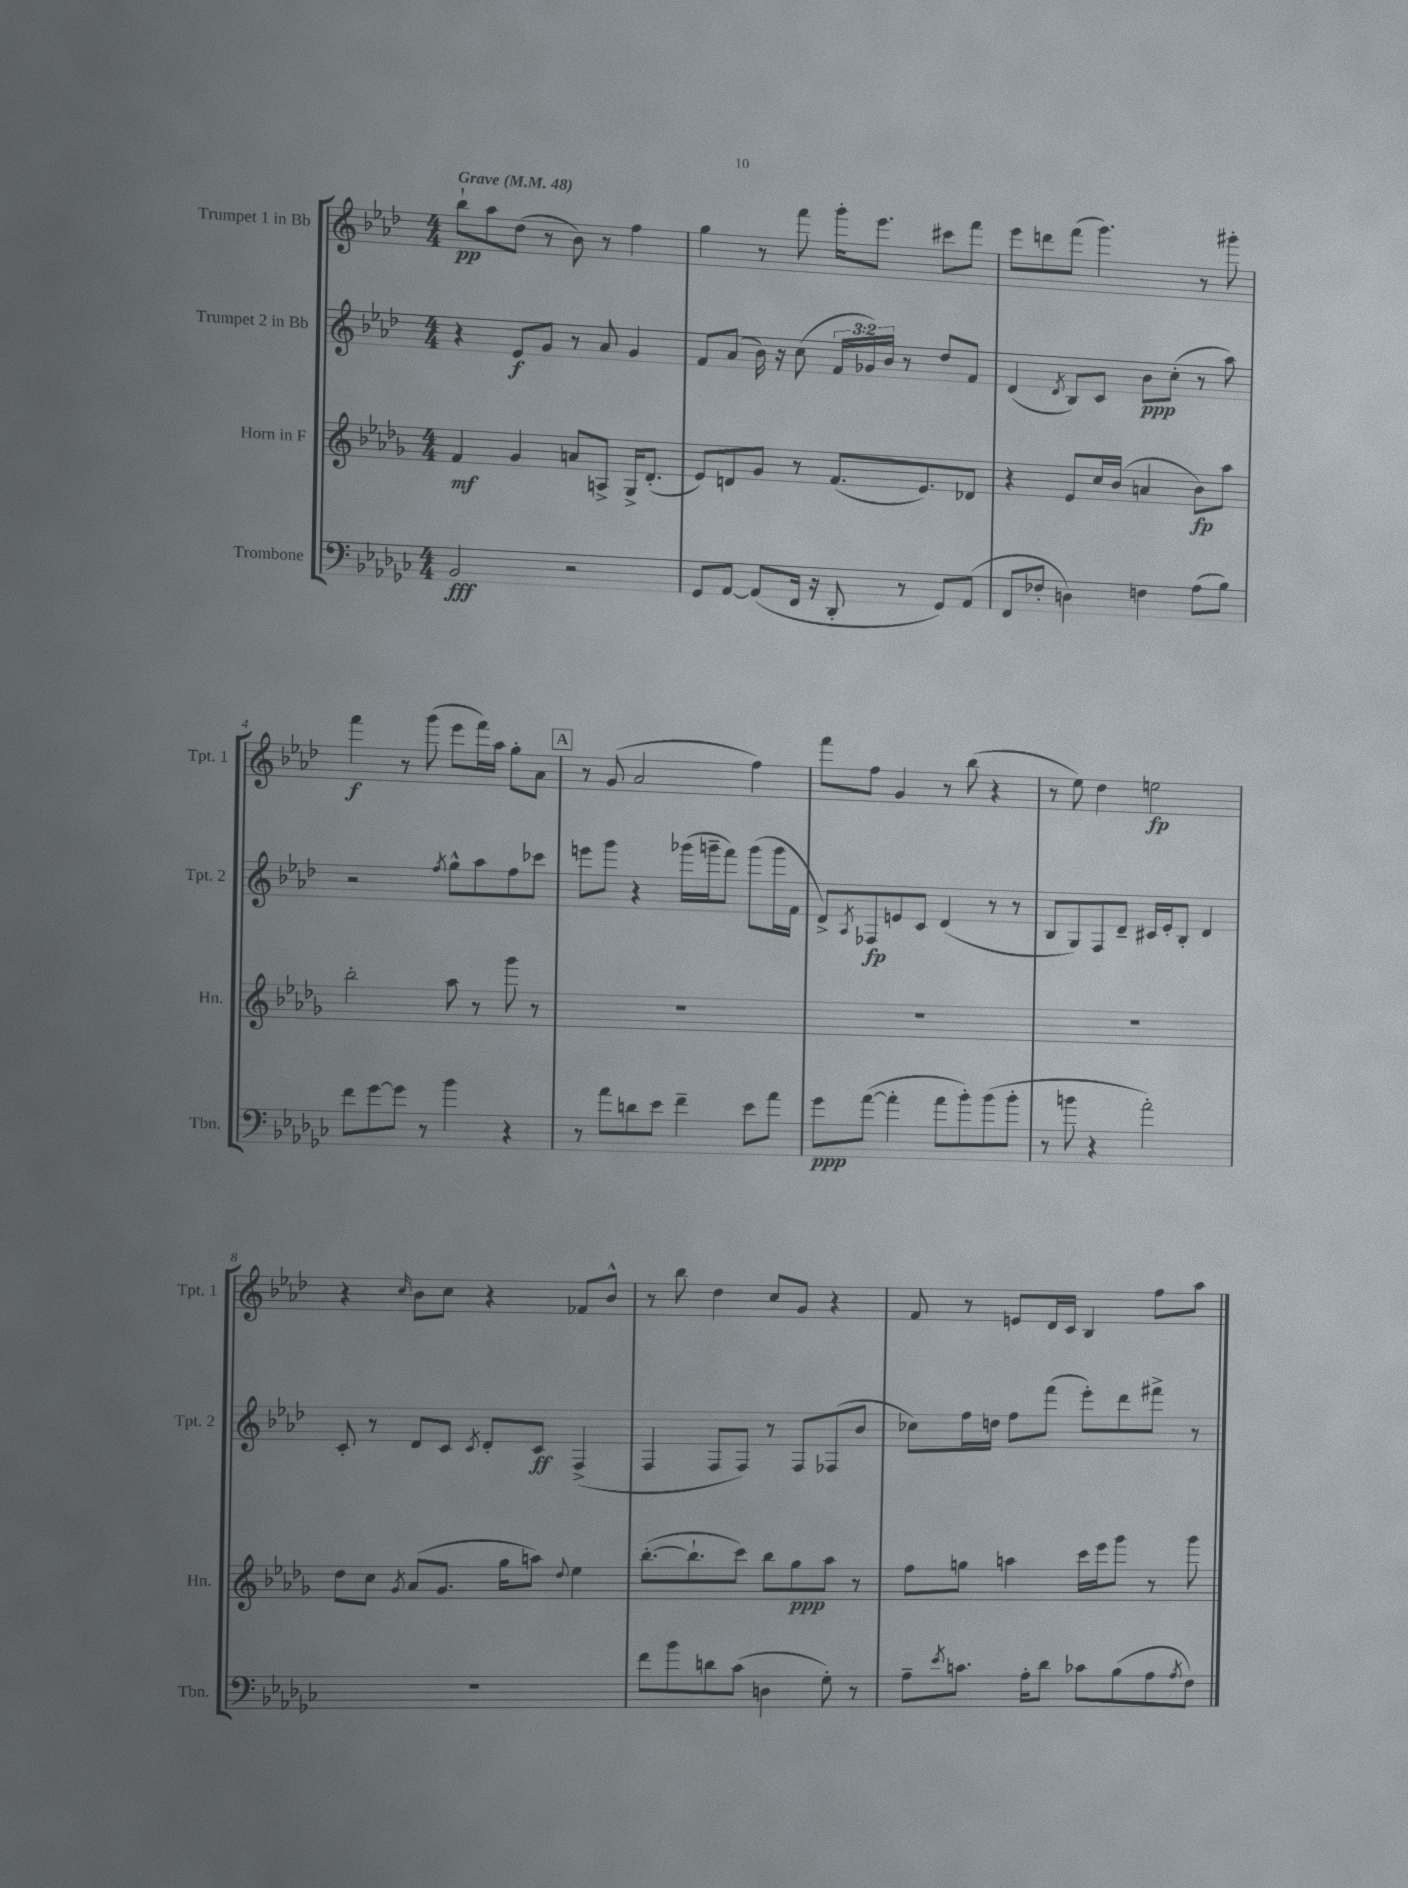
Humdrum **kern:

**kern	**dynam	**kern	**dynam	**kern	**dynam	**kern	**dynam
*part4	*part4	*part3	*part3	*part2	*part2	*part1	*part1
*staff4	*staff4	*staff3	*staff3	*staff2	*staff2	*staff1	*staff1
*I"Trombone	*	*I"Horn in F	*	*I"Trumpet 2 in Bb	*	*I"Trumpet 1 in Bb	*
*I'Tbn.	*	*I'Hn.	*	*I'Tpt. 2	*	*I'Tpt. 1	*
*clefF4	*	*clefG2	*	*clefG2	*	*clefG2	*
*k[b-e-a-d-g-c-]	*	*k[b-e-a-d-g-]	*	*k[b-e-a-d-]	*	*k[b-e-a-d-]	*
*M4/4	*	*M4/4	*	*M4/4	*	*M4/4	*
*MM48	*	*MM48	*	*MM48	*	*MM48	*
=1	=1	=1	=1	=1	=1	=1	=1
!	!	!	!	!	!	!LO:TX:a:B:t=Grave	!
2BB-/	fff	4f/	mf	4r	.	8bb-`\L	pp
.	.	.	.	.	.	8aa-\	.
.	.	4g-/	.	8e-/L	f	(8dd-\J	.
.	.	.	.	8g/J	.	8r	.
2r	.	8an/L	.	8r	.	8b-\)	.
.	.	8An^/J	.	8a-/	.	8r	.
.	.	16G-^/KL	.	4g/	.	4ff\	.
.	.	(8.d-'/J	.	.	.	.	.
=2	=2	=2	=2	=2	=2	=2	=2
8GG-/L	.	8e-/L)	.	8f/L	.	4gg\	.
[8AA-/J	.	8dn/	.	(8a-/J	.	.	.
(8AA-/L]	.	8g-/J	.	16b-\)	.	8r	.
.	.	.	.	16r	.	.	.
16FF/Jk	.	8r	.	(8cc\	.	8fff\	.
16r	.	.	.	.	.	.	.
8DD-'/	.	(8.f/L	.	24f/LL	.	16ggg'\KL	.
.	.	.	.	24g-X/)	.	.	.
.	.	.	.	.	.	8.eee-\J	.
.	.	.	.	24b-/JJ	.	.	.
8r	.	.	.	8r	.	.	.
.	.	8.e-/)	.	.	.	.	.
8GG-/L)	.	.	.	8dd-/L	.	8ccc#X\L	.
(8AA-/J	.	8d-X/J	.	8f/J	.	8fff\J	.
=3	=3	=3	=3	=3	=3	=3	=3
8FF/L	.	4r	.	(4d-/	.	8eee-\L	.
8F-X'/J	.	.	.	.	.	8dddn\	.
.	.	.	.	8qd-/	.	.	.
4Dn\)	.	8e-/L	.	8B-/L)	.	(8fff\J	.
.	.	16cc/L	.	8c/J	.	4.ggg\)	.
.	.	(16b-/JJ	.	.	.	.	.
4Fn\	.	4an/	.	8b-\L	ppp	.	.
.	.	.	.	(8cc'\J	.	.	.
(8A-\L	.	8b-\L)	fp	8r	.	8r	.
8B-\J)	.	8aa-\J	.	8aa-\)	.	8ggg#X'\	.
!!LO:LB:g=z
=4	=4	=4	=4	=4	=4	=4	=4
8f\L	.	2bb-'\	.	2r	.	4fff\	f
[8g-\	.	.	.	.	.	.	.
8g-\J]	.	.	.	.	.	8r	.
8r	.	.	.	.	.	(8ggg\	.
.	.	.	.	8qff/	.	.	.
4b-\	.	8aa-\	.	8gg^^\L	.	8eee-\L	.
.	.	8r	.	8aa-\	.	16fff\L)	.
.	.	.	.	.	.	16aa-\JJ	.
4r	.	8ggg-\	.	8ff\	.	8gg'\L	.
.	.	8r	.	8ccc-X\J	.	8a-\J	.
!!LO:REH:place=s1:t=A
=5	=5	=5	=5	=5	=5	=5	=5
8r	.	1r	.	8eeen\L	.	8r	.
8a-\L	.	.	.	8ggg\J	.	(8g/	.
8dn\	.	.	.	4r	.	2a-/	.
8e-\J	.	.	.	.	.	.	.
4f~\	.	.	.	(16ggg-X\LL	.	.	.
.	.	.	.	16gggn~\J	.	.	.
.	.	.	.	8fff\J)	.	.	.
8e-\L	.	.	.	(8ggg\L	.	4ff\)	.
8a-\J	.	.	.	16ggg\L	.	.	.
.	.	.	.	16f\JJ	.	.	.
=6	=6	=6	=6	=6	=6	=6	=6
8g-\L	ppp	1r	.	8d-^/L)	.	8fff\L	.
.	.	.	.	8qA-/	.	.	.
([8a-\J	.	.	.	8F-X/	fp	8ff\J	.
4a-'\]	.	.	.	8en/	.	4g/	.
.	.	.	.	8c/J	.	.	.
8a-\L	.	.	.	(4d-/	.	8r	.
8b-'\)	.	.	.	.	.	(8bb-\	.
(8b-\	.	.	.	8r	.	4r	.
8b-'\J	.	.	.	8r	.	.	.
=7	=7	=7	=7	=7	=7	=7	=7
8r	.	1r	.	8B-/L	.	8r	.
8bn\	.	.	.	8G/)	.	8ee-\)	.
4r	.	.	.	8F/	.	4dd-\	.
.	.	.	.	8d-~/J	.	.	.
2a-'\)	.	.	.	16c#X/LL	.	2een\	fp
.	.	.	.	16e-'/J	.	.	.
.	.	.	.	8B-'/J	.	.	.
.	.	.	.	4d-/	.	.	.
!!LO:LB:g=z
=8	=8	=8	=8	=8	=8	=8	=8
1r	.	8dd-\L	.	8c'/	.	4r	.
.	.	8cc\J	.	8r	.	.	.
.	.	8qg-/	.	.	.	16qqcc/	.
.	.	(8a-/L	.	8d-/L	.	8b-\L	.
.	.	8.g-/J	.	8c/J	.	8cc\J	.
.	.	.	.	8qc/	.	.	.
.	.	.	.	8d-'/L	.	4r	.
.	.	16gg-\KL	.	.	.	.	.
.	.	8aan\J)	.	8c/J	ff	.	.
.	.	8qqdd-/	.	.	.	.	.
.	.	4ee-\	.	(4F^/	.	8f-X/L	.
.	.	.	.	.	.	8b-^^/J	.
=9	=9	=9	=9	=9	=9	=9	=9
8f\L	.	([8.bb-'\L	.	4F/	.	8r	.
8b-\	.	.	.	.	.	8bb-\	.
.	.	8.bb-`\]	.	.	.	.	.
8dn\	.	.	.	8F/L	.	4dd-\	.
(8c-\J	.	8ccc\J)	.	8F/J)	.	.	.
4Dn\	.	8bb-\L	.	8r	.	8cc/L	.
.	.	8gg-\	ppp	8F/L	.	8g/J	.
8G-'\)	.	8aa-\J	.	(8F-X/	.	4r	.
8r	.	8r	.	8b-/J	.	.	.
=10	=10	=10	=10	=10	=10	=10	=10
8A-~\L	.	8ff\L	.	8cc-X\L)	.	8f/	.
8qe-/	.	.	.	.	.	.	.
8.cn\J	.	8ggn\J	.	16ff\L	.	8r	.
.	.	.	.	16ddn\JJ	.	.	.
.	.	4aan\	.	8ff\L	.	8en/L	.
16A-'\KL	.	.	.	.	.	.	.
8d-\J	.	.	.	(8fff\J	.	16d-/L	.
.	.	.	.	.	.	16c/JJ	.
8c-X\L	.	16ccc\LL	.	8eee-'\L)	.	4B-/	.
.	.	16eee-\J	.	.	.	.	.
(8B-\	.	8ggg-\J	.	8ddd-\	.	.	.
8A-\	.	8r	.	8fff#X^\J	.	8ff\L	.
8qA-/	.	.	.	.	.	.	.
8F\J)	.	8ggg-\	.	8r	.	8aa-\J	.
==	==	==	==	==	==	==	==
*-	*-	*-	*-	*-	*-	*-	*-
